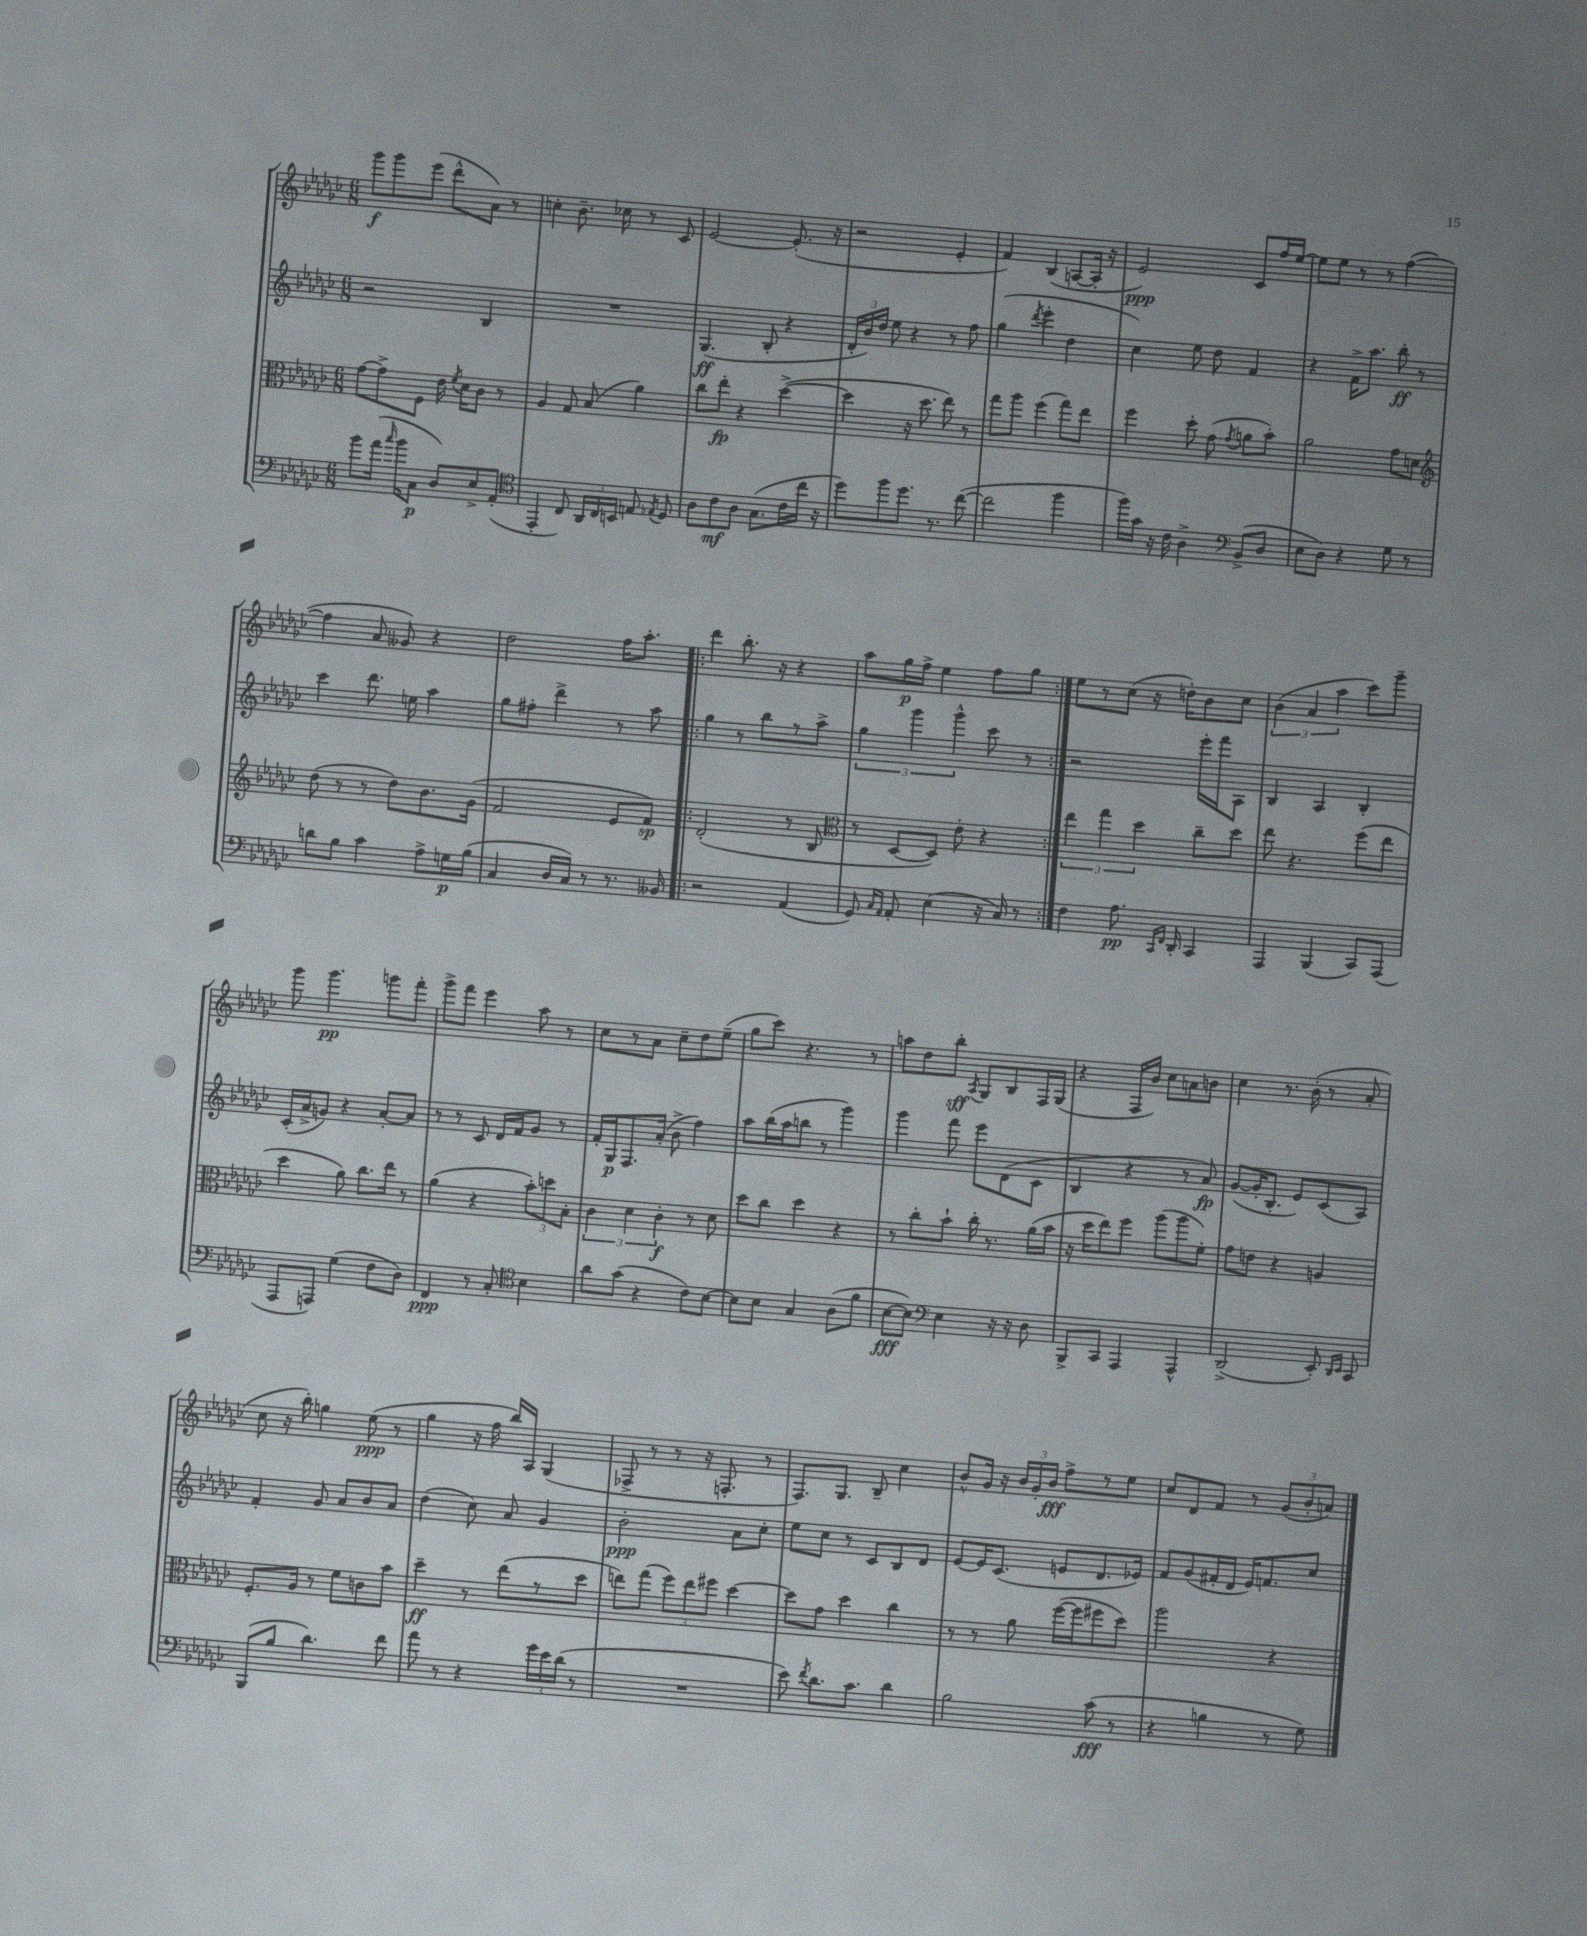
<<
\new StaffGroup <<
\new Staff = "s0" {
    \clef treble \key ges \major \numericTimeSignature \time 6/8
    \autoBeamOff ges'''8[\f ges'''8 ees'''8]( des'''8[-^ aes'8]) r8 |
    c''4-. bes'8.-- ces''16 r8 ces'8 |
    ees'2~ ees'8.-.( r16 |
    r2 ees'4-. |
    f'4) bes4( a8[~ a16]-. r16 |
    ees'2\ppp) ces'8[ f''16 ees''16]~ |
    ees''8[ ees''8] r8 r8 f''4~( |
    f''4 aes'8 geses'8) r4 |
    des''2 f''16[ aes''8.]-. |
    \repeat volta 2 { des'''4 bes''8.-. r16 r4 |
    aes''8[ ges''16\p f''16]-> ees''4 f''8[ ges''8] | }
    ees''8[ r8 ces''8]( r16 d''16[-.) bes'8 ces''8] |
    \tuplet 3/2 { bes'4( aes'4 aes''4 } ces'''8[) ges'''8]-- |
    ges'''8 ges'''4.\pp g'''8[ f'''8]-. |
    ges'''8[-> f'''8] ees'''4 aes''8 r8 |
    ces''8[ r8 aes'8] ces''8[-- des''8 ees''8]--( |
    ges''8[ ces'''8]) r4. r8 |
    a''8[ des''8 bes''8]-.\sff \acciaccatura { aes8 } ges8[ bes8 f16 ges16]( |
    r4 f16[ bes'16]) ces''8[ a'8 b'8] |
    ces''4 r8. bes'16-.( r8 aes'8-. |
    ces''8 r16 bes''16-.) g''4 ees''8\ppp( r8 |
    ges''4 r16 f''16 bes''16[) aes16] ges4( |
    fes8-> r8 r8 r16 f8.-. r8 |
    f8.[) ges8.] bes8-- ces''4 |
    bes'8[-^ ges'16] r16 \tuplet 3/2 { bes'16[ ges'16-. bes'16]\fff } f''8[-> r8 ees''8] |
    ces''8[ des'8 f'8] r8 \tuplet 3/2 { ges'8[( bes'8-. a'8]) } \bar "|." |
}
\new Staff = "s1" {
    \clef treble \key ges \major \numericTimeSignature \time 6/8
    \autoBeamOff r2 bes4 |
    R2. |
    ges4.\ff( bes8-. r4 |
    \tuplet 3/2 { des'16[-. bes'16) des''16] } ees''8 r4 r8 f''8 |
    ges''4( \acciaccatura { des'''8 } ees'''4-. des''4 |
    ces''4) ees''8 des''8 f'4 |
    r4 f'16[-> aes''8.] bes''8-.\ff r8 |
    ces'''4 des'''8. e''16 aes''4 |
    ges''8[ fis''8]-. des'''4-> r8 aes''8 |
    \repeat volta 2 { ges''4 r8 bes''8[ r8 aes''8]-> |
    \tuplet 3/2 { ges''4 ges'''4 ges'''4-^ } ces'''8 r8 | }
    r2 ees'''16[-. f'''16 aes8] |
    bes4 aes4 bes4-. |
    ces'16[-.( aes'16-> g'8]) r4 aes'8[~-. aes'8] |
    r8 r8 ces'8 des'16[ f'16 ges'8] r8 |
    f'16[-. ges16\p f8. aes'16]-.( bes'8-> f''4) |
    aes''8[ bes''16( aes''16 b''8] r8 ges'''4) |
    ges'''4 f'''8 ees'''8[ des'8( ces'8] |
    bes4 r4 r8 aes'8\fp) |
    ges'8[~( ges'16-. bes8.]-. ees'8[) ces'8( aes8]) |
    f'4-. ges'8 aes'8[ bes'8 aes'8] |
    des''4( ces''8) aes'8 ges'4 |
    bes'2-.\ppp aes'8[ ces''8]-. |
    ees''8[ ces''8] r8 ces'8[ bes8 des'8] |
    ees'8[~ ees'16 ces'8.]( e'8[ des'8. ees'16]) |
    f'8[ ges'8( fis'16-. des'16] ees'16[) f'8. ces''8] \bar "|." |
}
\new Staff = "s2" {
    \clef alto \key ges \major \numericTimeSignature \time 6/8
    \autoBeamOff ges'8[~ ges'8-> f8] ees'16 \acciaccatura { f'8 } des'16[ ces'8] r8 |
    aes4 ges8 bes8( aes'4) |
    ces''8[ ees''8]-.\fp r4 des''4~->( |
    des''4 r16 des''8. ees''8) r8 |
    ges''8[ aes''8] f''4( ges''8[) ees''8] |
    f''4 des''8-. ges'8( \acciaccatura { ges'8 } a'8[ bes'8]-.) |
    aes'2 ges'8[ d'8] |
    \clef treble des''8( r8 r8 des''8[) bes'8. ges'16]( |
    f'2 ees'8[ f'8]\sp) |
    \repeat volta 2 { des'2-.( r8 bes8 |
    \clef alto r8 des8[~ des8]) ees'8-. r4 | }
    \tuplet 3/2 { ees''4 ges''4 des''4 } ces''8[-- des''8] |
    ees''8 r4. f''8[( ees''8] |
    des''4 aes'8) ces''8.[ ees''16] r8 |
    aes'4( r4 \tuplet 3/2 { bes'8[-.) d''8 bes8]-. } |
    \tuplet 3/2 { ces'4 des'4 ces'4-.\f } r8 des'8 |
    des''8[ ces''8] des''4 r4 |
    r8 ces''8[-. bes'8]-! ces''16-. r8. aes'16[( bes'16] |
    r16 des''16[ ees''8) f''8] aes''8[( aes''8 f'8]-.) |
    ges'8[ e'8] r4 a4 |
    f8.[-. aes16] r8 f'8[ c'8 bes'8] |
    des''4--\ff r8 ees''8[( r8 des''8] |
    e''8[) ges''8]( \tuplet 3/2 { f''8[) e''8 fis''8] } des''4~ |
    des''8[ ges'8] des''4 ces''4 |
    r8 r8 aes'8 f''16[~( f''16 fis''8 des''8]) |
    aes''2 r4 \bar "|." |
}
\new Staff = "s3" {
    \clef bass \key ges \major \numericTimeSignature \time 6/8
    \autoBeamOff bes'8[ aes'16]( \grace { ces''16 } bes'16[ ces8]\p des8[) ees8-> aes,8]-.( |
    \clef tenor ees,4-. ces8) \tuplet 3/2 { aes,16[ ces16 b,16] } e8 \acciaccatura { ees8 } des8 |
    aes8[ ces'8\mf aes8] ges8.[( ces'16 ces''16] r16 |
    des''8[) f''8 des''8.] r8. ces''8~( |
    ces''2 f''4 |
    f''16[) ges'16] r16 ces'16 aes4-> \clef bass bes,8[->( des8] |
    ees8[ des8]) r4 ges8 r8 |
    d'8[ bes8] ces'4 aes8[-> g16\p bes16]( |
    ces4 des16[ ces16]) r8 r8. beses,16 |
    \repeat volta 2 { r2 aes,4( |
    ges,8) \grace { ces16[ aes,16] } aes,8-. ees4( r16 ces16) r8 | }
    f4 aes8.\pp \grace { ces,16[ f,16] } des,16-. ces,4 |
    aes,,4 bes,,4( ces,8[) aes,,8]( |
    aes,,8[ a,,8]) ges4( f8[ des8]) |
    f,4\ppp r8 ces8-. \clef tenor bes4 |
    aes'8[ ges'8]( r4 ces'8[) bes8]~ |
    bes8[ bes8] ges4 aes8[( f'8] |
    bes8[~\fff bes8]) \clef bass ees4 r16 r16 des8 |
    bes,,8[-> ces,8] aes,,4 aes,,4-^ |
    des,2->( ees,8-.) \grace { des,16[ ees,16] } ces,8 |
    bes,,8[( bes8] des'4.) f'8 |
    aes'8 r8 r4 \tuplet 3/2 { ges'16[ ees'16 des'16]( } r8 |
    R2. |
    ees'8) \acciaccatura { f'8 } des'8.[ ces'8.] des'4 |
    bes2 ces'8\fff( r8 |
    r4 b4 r8 ges8) \bar "|." |
}
>>
>>
\layout { \context { \Score \remove "Bar_number_engraver" } }
